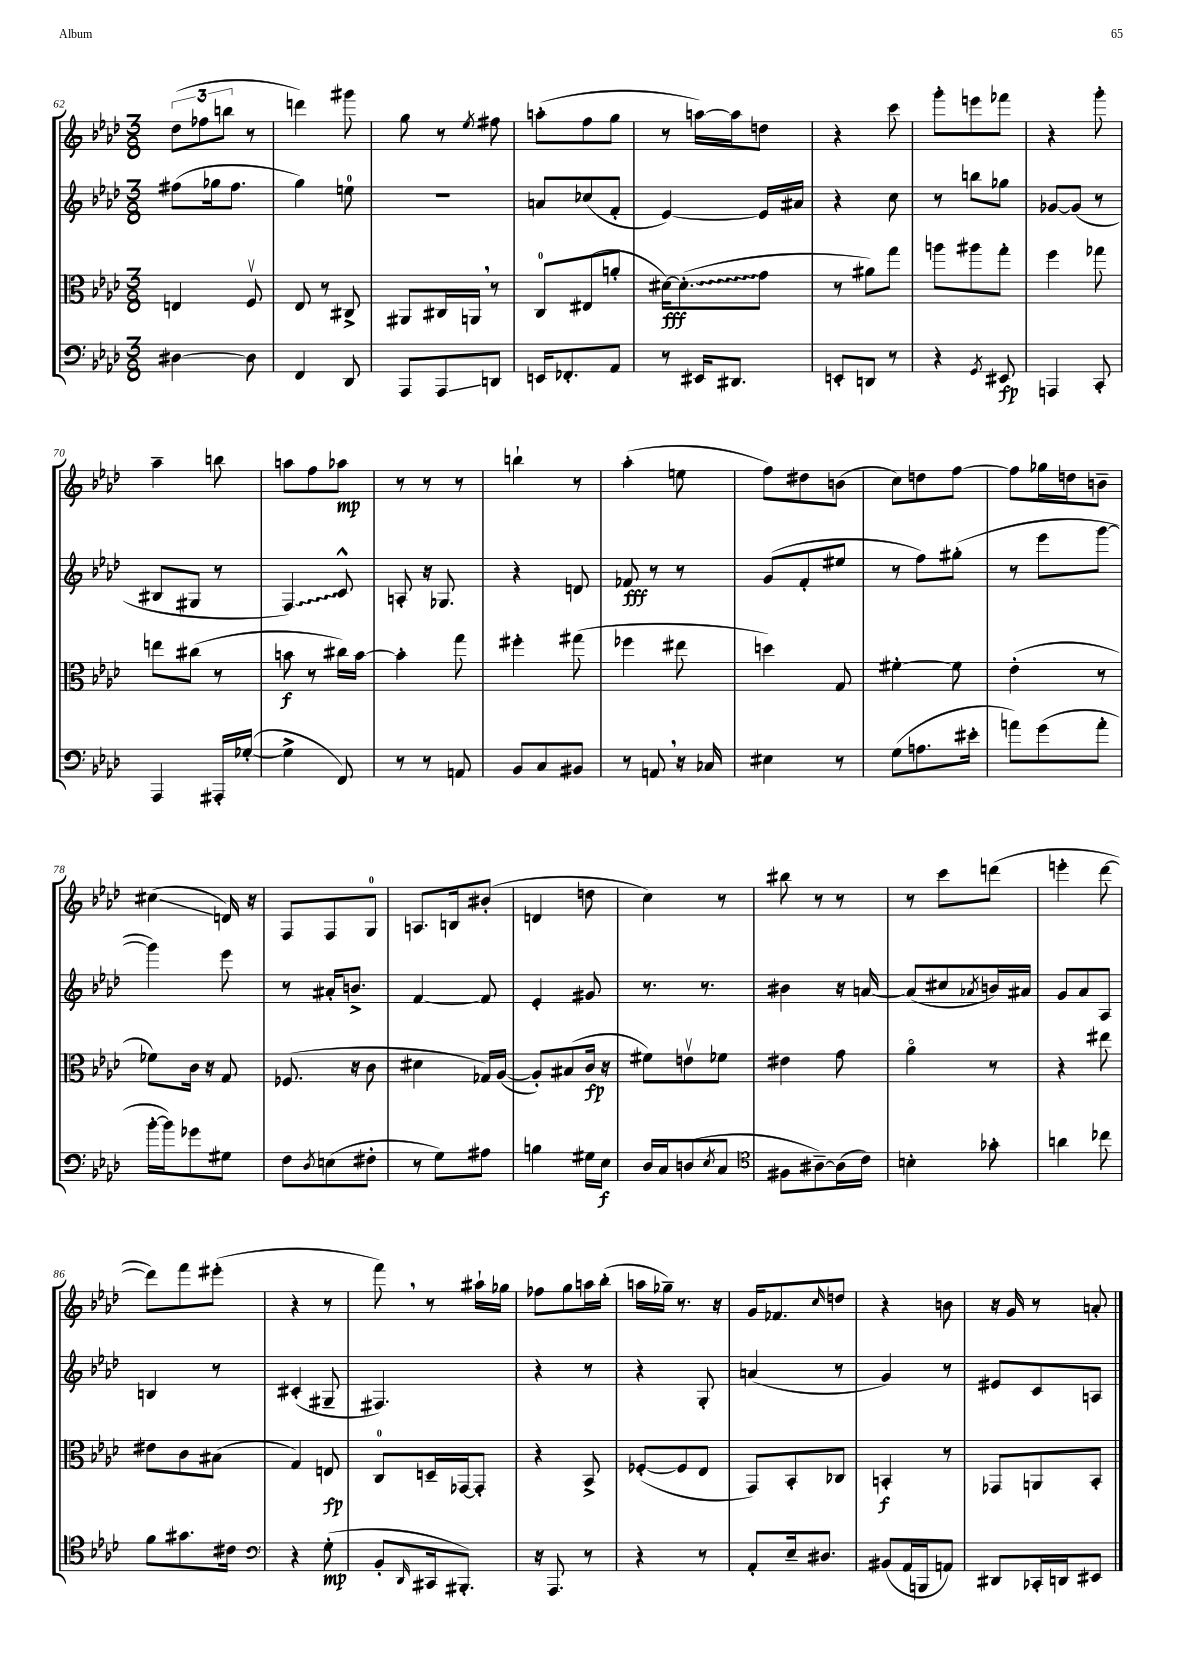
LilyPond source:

<<
\new StaffGroup <<
\new Staff = "s0" {
    \clef treble \key aes \major \numericTimeSignature \time 3/8
    \tuplet 3/2 { des''8( fes''8 b''8 } r8 |
    d'''4) gis'''8 |
    g''8 r8 \acciaccatura { ees''8 } fis''8 |
    a''8-.( f''8 g''8 |
    r8 a''16~) a''16 d''8 |
    r4 c'''8 |
    g'''8-. e'''8 fes'''8 |
    r4 g'''8-. |
    aes''4-- b''8 |
    a''8 f''8 aes''8\mp |
    r8 r8 r8 |
    b''4-! r8 |
    aes''4-.( e''8 |
    f''8) dis''8 b'8( |
    c''8) d''8 f''8~ |
    f''8 ges''16 d''16 b'8-- |
    cis''4\glissando( d'16) r16 |
    f8 f8 g8-0 |
    a8. b16 bis'8-.( |
    d'4 d''8 |
    c''4) r8 |
    bis''8 r8 r8 |
    r8 c'''8 d'''8( |
    e'''4-. des'''8~ |
    des'''8) f'''8 eis'''8-.( |
    r4 r8 |
    f'''8) \breathe r8 ais''16-! ges''16 |
    fes''8 g''8 a''16 bes''16-.( |
    a''16 ges''16--) r8. r16 |
    g'16 fes'8. \grace { c''16 } d''8 |
    r4 b'8 |
    r16 g'16 r8 a'8-. \bar "|." |
}
\new Staff = "s1" {
    \clef treble \key aes \major \numericTimeSignature \time 3/8
    fis''8( ges''16 fis''8. |
    g''4) e''8-0 |
    R4. |
    a'8 ces''8( f'8-. |
    ees'4~) ees'16 ais'16 |
    r4 c''8 |
    r8 b''8 ges''8 |
    ges'8~ ges'8( r8 |
    bis8 gis8 r8 |
    \once \override Glissando.style = #'zigzag f4\glissando) c'8-^ |
    a8-. r16 ges8. |
    r4 d'8 |
    fes'8\fff r8 r8 |
    g'8( f'8-. eis''8 |
    r8 f''8) gis''8-.( |
    r8 ees'''8 g'''8~ |
    g'''4) ees'''8 |
    r8 ais'16-. b'8.-> |
    f'4~ f'8 |
    ees'4-. gis'8 |
    r8. r8. |
    bis'4 r16 a'16~ |
    a'8( cis''8 \acciaccatura { aes'8 } b'16) ais'16 |
    g'8 aes'8 aes8 |
    b4 r8 |
    cis'4-.( gis8-- |
    fis4.) |
    r4 r8 |
    r4 g8-. |
    a'4( r8 |
    g'4) r8 |
    eis'8 c'8 a8 \bar "|." |
}
\new Staff = "s2" {
    \clef alto \key aes \major \numericTimeSignature \time 3/8
    e4 f8\upbow |
    ees8 r8 cis8-> |
    ais,8 cis16 a,16 \breathe r8 |
    c8-0 eis8( a'8-. |
    dis'16~\fff) \once \override Glissando.style = #'zigzag dis'8.-.\glissando( g'8 |
    r8 ais'8) g''8 |
    a''8 ais''8 g''8-. |
    f''4 ges''8 |
    e''8 cis''8( r8 |
    b'8\f r8 cis''16) b'16~ |
    b'4-. g''8 |
    fis''4-. gis''8( |
    fes''4 eis''8 |
    d''4) g8 |
    fis'4~-. fis'8 |
    ees'4-.( r8 |
    fes'8) c'16 r16 g8 |
    fes8.( r16 c'8 |
    dis'4 ges16) aes16~( |
    aes8-.) bis8( c'16\fp r16 |
    fis'8) e'8\upbow fes'8 |
    eis'4 g'8 |
    aes'4\flageolet r8 |
    r4 eis''8 |
    eis'8 c'8 bis8( |
    g4) e8\fp |
    c8-0 d16-- ges,16~ ges,8-. |
    r4 bes,8-> |
    fes8~-.( fes8 ees8 |
    g,8) bes,8-. ces8 |
    b,4-.\f r8 |
    ges,8 a,8 bes,8-. \bar "|." |
}
\new Staff = "s3" {
    \clef bass \key aes \major \numericTimeSignature \time 3/8
    dis4~ dis8 |
    f,4 des,8 |
    aes,,8 aes,,8\glissando d,8 |
    e,16 fes,8.-. aes,8 |
    r8 eis,16 dis,8. |
    e,8-. d,8 r8 |
    r4 \acciaccatura { g,8 } eis,8\fp |
    a,,4 c,8-. |
    aes,,4 ais,,16-. ges16~-.( |
    ges4-> f,8) |
    r8 r8 a,8 |
    bes,8 c8 bis,8 |
    r8 a,8 \breathe r16 ces16 |
    eis4 r8 |
    g8( a8. eis'16-. |
    a'8) g'8( a'8-. |
    bes'16~-. bes'16) ges'8 gis8 |
    f8 \acciaccatura { des8 } e8( fis8-. |
    r8 g8) ais8 |
    b4 gis16 ees16\f |
    des16 c16 d8( \acciaccatura { ees8 } c8 |
    \clef tenor fis8 ais8~--) ais16( c'16) |
    b4-. ges'8-. |
    a'4 ces''8 |
    f'8 gis'8. cis'16 |
    \clef bass r4 g8-.\mp( |
    bes,8-. \grace { des,16 } cis,16 bis,,8.-.) |
    r16 aes,,8. r8 |
    r4 r8 |
    aes,8-. ees16-- dis8. |
    bis,8( aes,16 b,,16 a,8) |
    dis,8 ces,16-. d,16 eis,8 \bar "|." |
}
>>
>>
\layout { \context { \Score currentBarNumber = #62 } }
